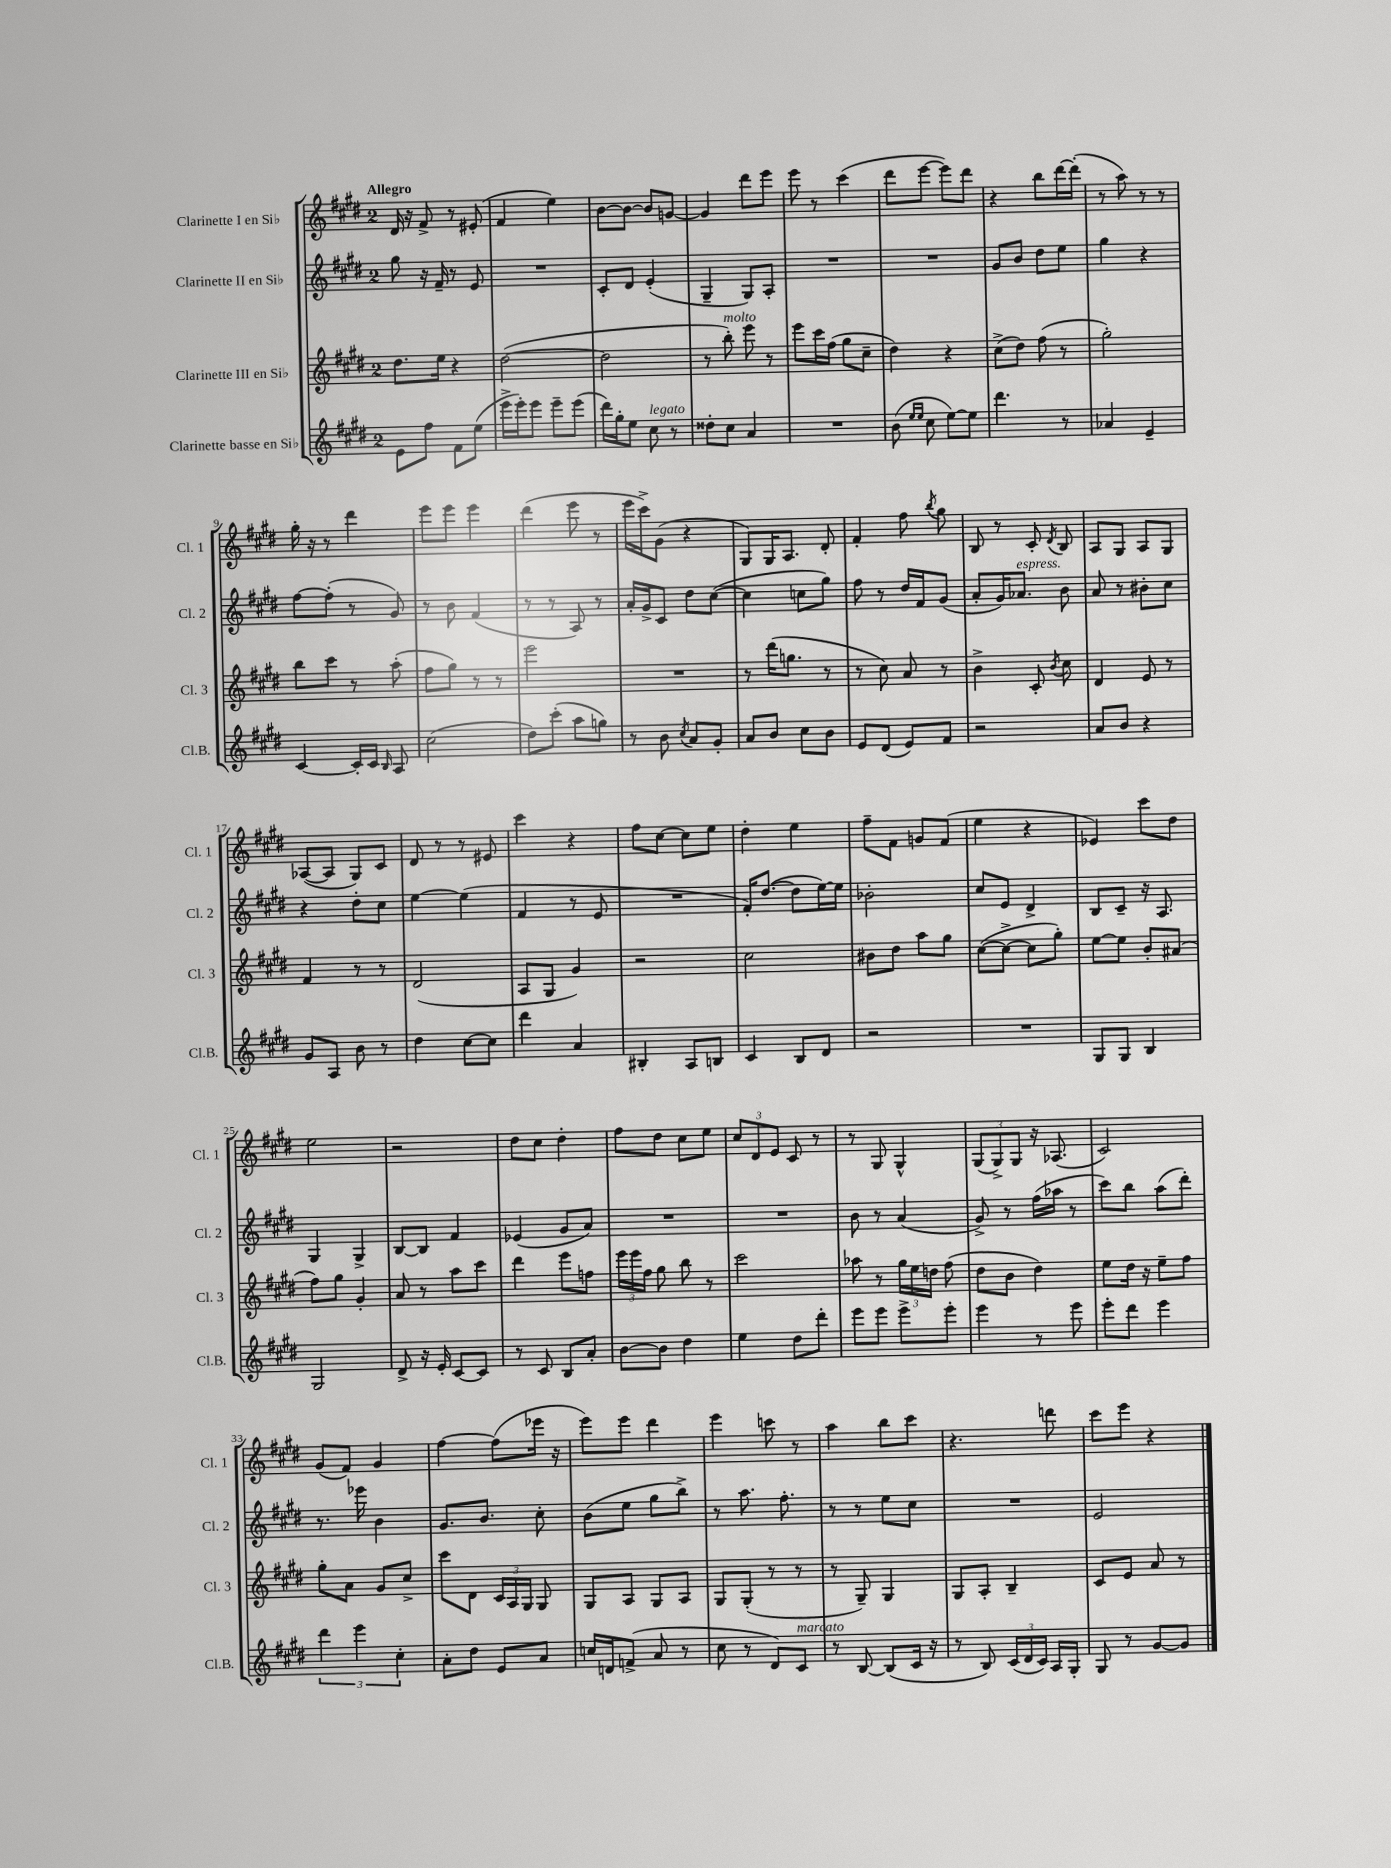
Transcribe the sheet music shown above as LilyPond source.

<<
\new StaffGroup <<
\new Staff = "s0" \with { instrumentName = "Clarinette I en Sib" shortInstrumentName = "Cl. 1" } {
    \clef treble \key e \major \once \override Staff.TimeSignature.style = #'single-digit \time 2/4 \tempo "Allegro"
    \autoBeamOff dis'16 r16 fis'8-> r8 eis'8-.( |
    fis'4 e''4) |
    b'8[~ b'8]~ b'8[ g'8]~ |
    g'4 dis'''8[ e'''8] |
    e'''8 r8 cis'''4( |
    dis'''8[ e'''8]~ e'''8[) dis'''8] |
    r4 b''8[ dis'''16~ dis'''16]-.( |
    r8 a''8) r8 r8 |
    gis''16-. r16 r8 dis'''4 |
    e'''8[ e'''8] e'''4 |
    dis'''4( e'''8 r8 |
    e'''16[ cis'''16->) gis'8]( r4 |
    gis8[) gis16 a8.] dis'8-. |
    fis'4-. fis''8 \acciaccatura { b''8 } gis''8 |
    b8 r8 cis'8-. \acciaccatura { dis'8 } b8 |
    a8[ gis8] a8[ gis8] |
    aes8[~( aes8] gis8[) cis'8] |
    dis'8 r8 r8 eis'8 |
    cis'''4 r4 |
    fis''8[ cis''8]~ cis''8[ e''8] |
    dis''4-. e''4 |
    fis''8[-- fis'8] g'8[ fis'8]( |
    e''4 r4 |
    ees'4) cis'''8[ dis''8] |
    e''2 |
    r2 |
    dis''8[ cis''8] dis''4-. |
    fis''8[ dis''8] cis''8[ e''8] |
    \tuplet 3/2 { cis''8[ dis'8 e'8] } cis'8 r8 |
    r8 gis8 gis4-^ |
    \tuplet 3/2 { gis8[( gis8->) gis8] } r16 aes8.( |
    cis'2) |
    gis'8[( fis'8]) gis'4 |
    fis''4~ fis''8[( ees'''16] r16 |
    e'''8[) e'''8] dis'''4 |
    e'''4 c'''8 r8 |
    a''4 b''8[ cis'''8] |
    r4. d'''8 |
    cis'''8[ e'''8] r4 \bar "|." |
}
\new Staff = "s1" \with { instrumentName = "Clarinette II en Sib" shortInstrumentName = "Cl. 2" } {
    \clef treble \key e \major \once \override Staff.TimeSignature.style = #'single-digit \time 2/4
    \autoBeamOff gis''8 r16 fis'16-- r8 e'8 |
    R2 |
    cis'8[-. dis'8] e'4-.( |
    gis4-- gis8[) a8]-. |
    R2 |
    R2 |
    gis'8[ b'8] dis''8[ e''8] |
    gis''4 r4 |
    fis''8[~ fis''8]-.( r8 gis'8) |
    r8 b'8 fis'4( |
    r8 r8 a8) r8 |
    a'16[-. gis'16-> cis'8] dis''8[ cis''8]~( |
    cis''4 c''8[ gis''8]) |
    fis''8 r8 dis''16[ fis'16 gis'8]( |
    a'8[-. gis'16) aes'8.]^\markup { \italic "espress." } b'8 |
    a'8 r8 bis'8[-. cis''8] |
    r4 dis''8[-. cis''8] |
    e''4~ e''4( |
    fis'4 r8 e'8 |
    R2 |
    fis'16[-.) dis''8.]~( dis''8[ e''16~) e''16] |
    bes'2-. |
    cis''8[ e'8] dis'4-> |
    b8[ cis'8]-- r16 a8. |
    gis4 gis4-> |
    b8[~ b8] fis'4 |
    ees'4( gis'8[ a'8]) |
    R2 |
    R2 |
    b'8 r8 a'4( |
    gis'8->) r8 fis''16[( aes''16] r8 |
    cis'''8[) b''8] a''8[( dis'''8]-.) |
    r8. ees'''16 b'4 |
    gis'8.[ b'8.] cis''8-. |
    b'8[( e''8] gis''8[ b''8]->) |
    r8 a''8. fis''8.-. |
    r8 r8 e''8[ cis''8] |
    R2 |
    e'2 \bar "|." |
}
\new Staff = "s2" \with { instrumentName = "Clarinette III en Sib" shortInstrumentName = "Cl. 3" } {
    \clef treble \key e \major \once \override Staff.TimeSignature.style = #'single-digit \time 2/4
    \autoBeamOff dis''8.[ e''16] r4 |
    dis''2~( |
    dis''2 |
    r8 b''8-.^\markup { \italic "molto" }) e'''8 r8 |
    e'''8[ cis'''16 fis''16]( gis''8[ cis''8]-- |
    dis''4) r4 |
    cis''8[->( dis''8]) fis''8( r8 |
    gis''2-.) |
    b''8[ cis'''8] r8 a''8-.( |
    fis''8[ gis''8]) r8 r8 |
    e'''2 |
    R2 |
    r8 dis'''16[( g''8.] r8 |
    r8 cis''8) a'8 r8 |
    b'4-> cis'8-. \acciaccatura { b'8 } cis''8 |
    dis'4 e'8 r8 |
    fis'4 r8 r8 |
    dis'2( |
    a8[ gis8] gis'4) |
    r2 |
    cis''2 |
    bis'8[ dis''8] a''8[ gis''8] |
    cis''8[~( cis''8]~-> cis''8[ gis''8]-.) |
    e''8[~ e''8] b'8[-. ais'8]( |
    fis''8[) gis''8] gis'4-. |
    a'8 r8 a''8[ cis'''8] |
    dis'''4 e'''8[ f''8] |
    \tuplet 3/2 { e'''16[ e'''16 fis''16] } gis''8 b''8 r8 |
    cis'''2 |
    aes''8 r8 \tuplet 3/2 { gis''16[ e''16 d''16] } fis''8( |
    dis''8[ b'8] dis''4) |
    e''8[ dis''16] r16 e''8[-- fis''8] |
    gis''8[-. a'8] gis'8[ cis''8]-> |
    cis'''8[ dis'8] \tuplet 3/2 { cis'16[ a16 gis16] } gis8 |
    gis8[ a8] gis8[ a8] |
    gis8[ gis8]-.( r8 r8 |
    r8 gis8--) gis4 |
    gis8[ a8]-. b4-- |
    cis'8[ e'8] a'8 r8 \bar "|." |
}
\new Staff = "s3" \with { instrumentName = "Clarinette basse en Sib" shortInstrumentName = "Cl.B." } {
    \clef treble \key e \major \once \override Staff.TimeSignature.style = #'single-digit \time 2/4
    \autoBeamOff e'8[ fis''8] fis'8[ e''8]( |
    e'''16[-> e'''16-.) e'''8] e'''8[-- e'''8]( |
    dis'''16[) gis''16-. e''8] cis''8^\markup { \italic "legato" } r8 |
    disis''8[-. cis''8] a'4 |
    R2 |
    b'8( \grace { e''16[ e''16] } cis''8 e''8[~) e''8] |
    dis'''4. r8 |
    aes'4 e'4-- |
    cis'4~ cis'16[-. cis'16] \grace { b16 } a8 |
    cis''2( |
    dis''8[) cis'''8]-.( a''8[ g''8]) |
    r8 b'8 \acciaccatura { cis''8 } a'8[ gis'8]-. |
    a'8[ b'8] cis''8[ b'8] |
    e'8[ dis'8]( e'8[) fis'8] |
    r2 |
    a'8[ b'8] r4 |
    gis'8[ a8] b'8 r8 |
    dis''4 cis''8[~ cis''8] |
    dis'''4 a'4 |
    bis4-. a8[ b8] |
    cis'4 b8[ dis'8] |
    r2 |
    R2 |
    gis8[ gis8] b4 |
    gis2 |
    dis'8-> r16 e'16-. cis'8[~ cis'8] |
    r8 cis'8 b8[ a'8]-. |
    b'8[~ b'8] dis''4 |
    e''4 dis''8[ dis'''8]-. |
    e'''8[ e'''8] e'''8[-> e'''8]-. |
    e'''4 r8 e'''8 |
    e'''8[-. dis'''8] e'''4 |
    \tuplet 3/2 { dis'''4 e'''4 cis''4-. } |
    a'8[-. dis''8] e'8[ a'8] |
    c''16[ d'16 f'8]->( a'8 r8 |
    cis''8 r8 dis'8[) cis'8]^\markup { \italic "marcato" } |
    r8 b8~ b8[( cis'16] r16 |
    r8 b8) \tuplet 3/2 { cis'16[( dis'16 cis'16]) } a16[ gis16]-. |
    gis8 r8 gis'8[~ gis'8] \bar "|." |
}
>>
>>
